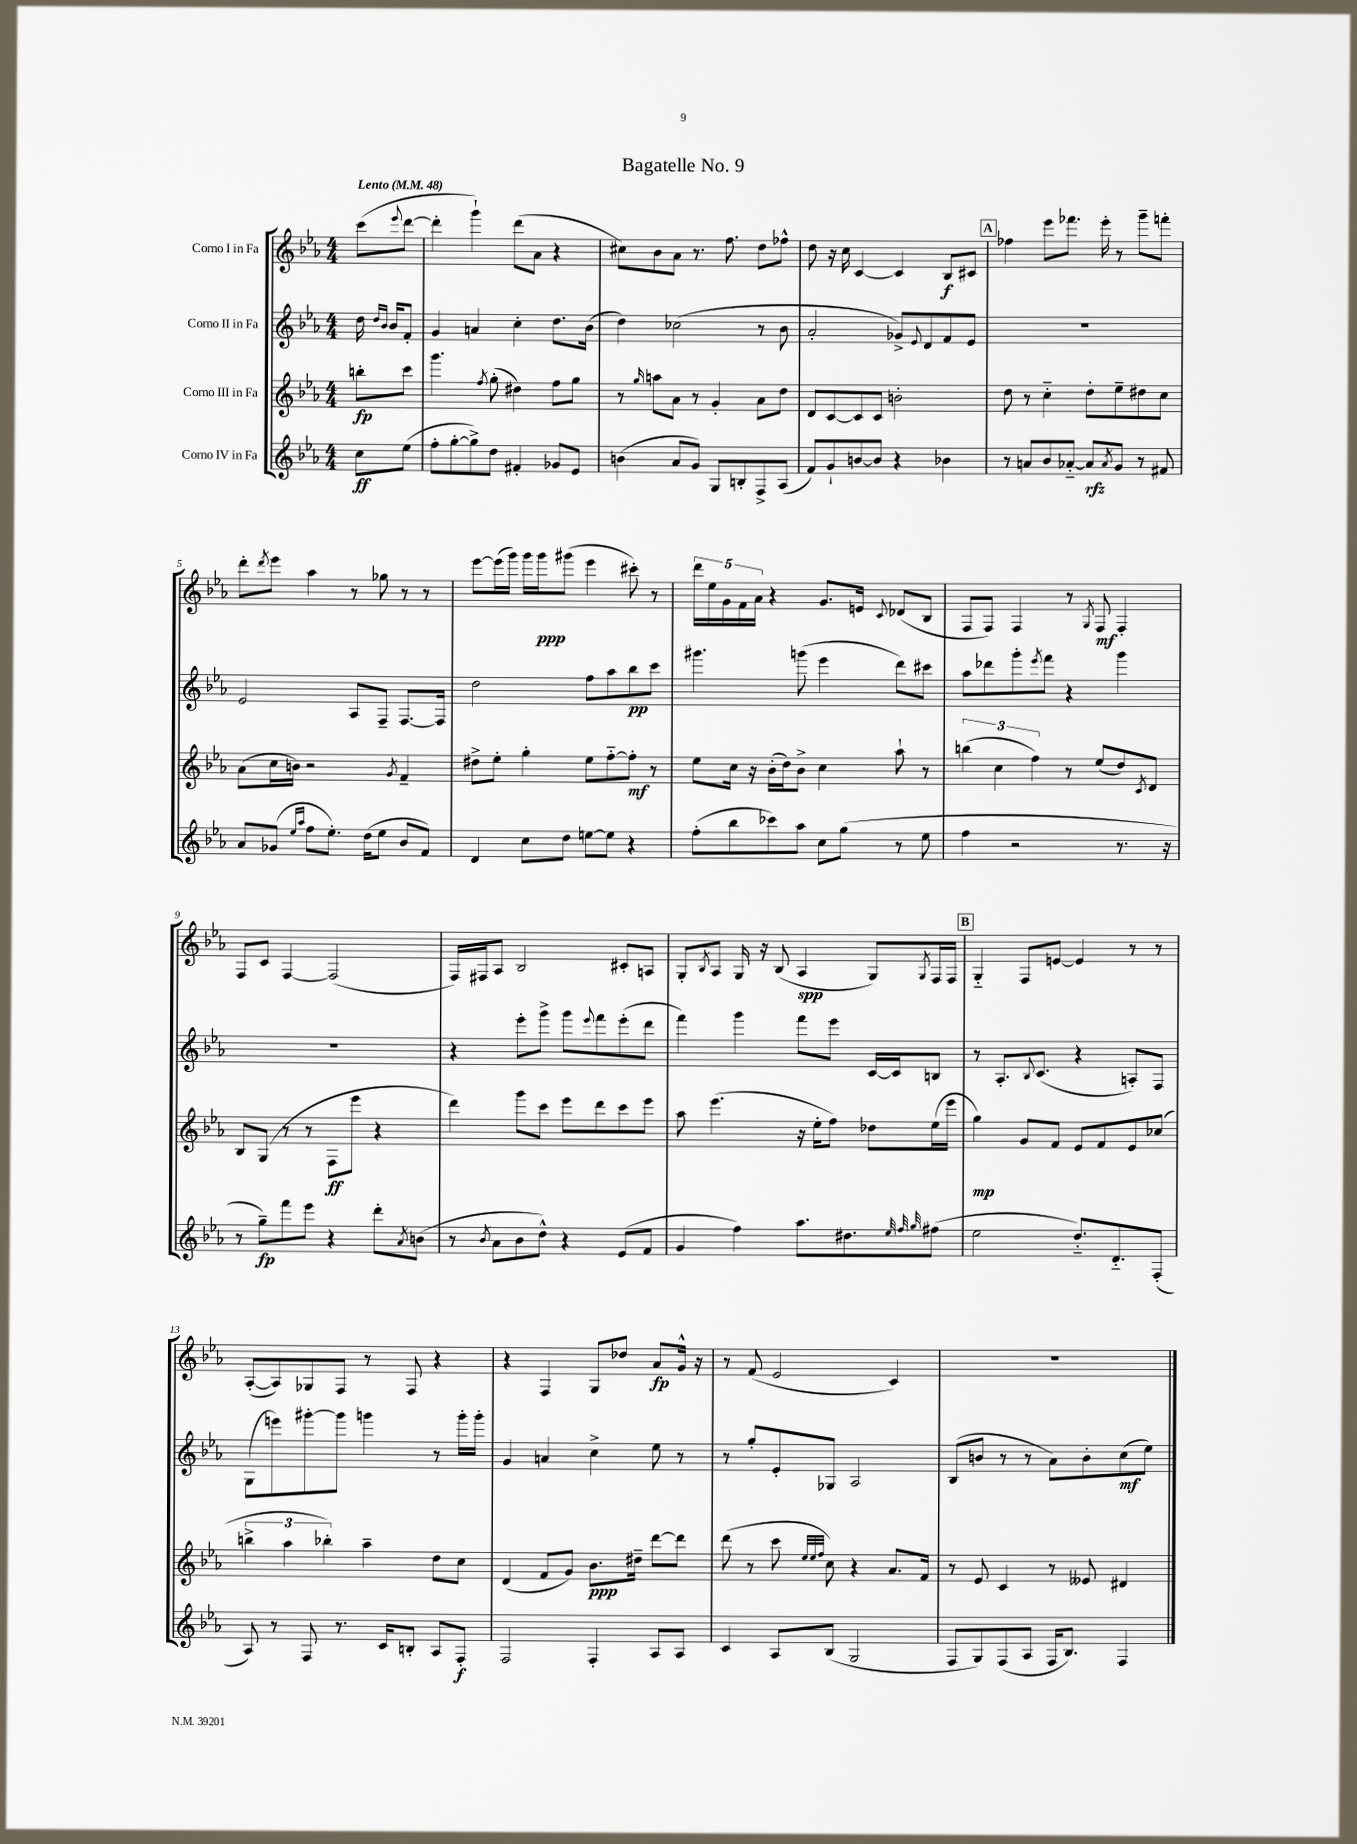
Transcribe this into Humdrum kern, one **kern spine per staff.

**kern	**dynam	**kern	**dynam	**kern	**dynam	**kern	**dynam
*part4	*part4	*part3	*part3	*part2	*part2	*part1	*part1
*staff4	*staff4	*staff3	*staff3	*staff2	*staff2	*staff1	*staff1
*I"Corno IV in Fa	*	*I"Corno III in Fa	*	*I"Corno II in Fa	*	*I"Corno I in Fa	*
*clefG2	*	*clefG2	*	*clefG2	*	*clefG2	*
*k[b-e-a-]	*	*k[b-e-a-]	*	*k[b-e-a-]	*	*k[b-e-a-]	*
*M4/4	*	*M4/4	*	*M4/4	*	*M4/4	*
*MM48	*	*MM48	*	*MM48	*	*MM48	*
=	=	=	=	=	=	=	=
!	!	!	!	!	!	!LO:TX:a:B:t=Lento	!
8cc\L	ff	8bbn'\L	fp	16dd\	.	(8ccc\L	.
.	.	.	.	16qqdd/LL	.	.	.
.	.	.	.	16qqb-/JJ	.	.	.
.	.	.	.	16b-/KL	.	.	.
.	.	.	.	.	.	8qqeee-/	.
(8ee-\J	.	8ccc\J	.	8f'/J	.	[8ddd\J	.
=1	=1	=1	=1	=1	=1	=1	=1
8ff'\L	.	4.ggg\	.	4g/	.	4ddd'\]	.
[8gg'\	.	.	.	.	.	.	.
8gg^\])	.	.	.	4an/	.	4ggg`\)	.
.	.	8qff/	.	.	.	.	.
8dd\J	.	(8gg'\	.	.	.	.	.
4f#X'/	.	4dd#X\)	.	4cc'\	.	(8ddd\L	.
.	.	.	.	.	.	8a-\J	.
8g-X/L	.	8ff\L	.	8.dd\L	.	4r	.
8e-/J	.	8gg\J	.	.	.	.	.
.	.	.	.	(16b-\Jk	.	.	.
=2	=2	=2	=2	=2	=2	=2	=2
(4bn\	.	8r	.	4dd\)	.	8cc#X\L)	.
.	.	16qqgg/	.	.	.	.	.
.	.	8aan\L	.	.	.	8b-\	.
8a-/L	.	8a-\J	.	(2cc-X\	.	8a-\J	.
8g/J)	.	8r	.	.	.	8.r	.
8G/L	.	4g'/	.	.	.	.	.
.	.	.	.	.	.	8.ff\	.
8Bn'/	.	.	.	.	.	.	.
8F^/	.	8a-\L	.	8r	.	8dd\L	.
(8A-/J	.	8dd\J	.	8b-\	.	8ff-X^^\J	.
=3	=3	=3	=3	=3	=3	=3	=3
8f/L)	.	8d/L	.	2a-'/	.	8dd\	.
8g`/	.	[8c/	.	.	.	16r	.
.	.	.	.	.	.	16cc\	.
[8bn/	.	8c/]	.	.	.	[4c/	.
8b/J]	.	8c/J	.	.	.	.	.
4r	.	2bn'\	.	8g-X^/L)	.	4c/]	.
.	.	.	.	8qqe-/	.	.	.
.	.	.	.	8d/	.	.	.
4b-X\	.	.	.	8f/	.	8B-/L	f
.	.	.	.	8e-/J	.	8c#X/J	.
!!LO:REH:place=s1:t=A
=4	=4	=4	=4	=4	=4	=4	=4
8r	.	8dd\	.	1r	.	4ff-X\	.
8an/L	.	8r	.	.	.	.	.
8b-/	.	4cc\	.	.	.	8eee-\L	.
[8a-X/J	.	.	.	.	.	8.fff-X\J	.
8a-/L]	rfz	8dd'\L	.	.	.	.	.
.	.	.	.	.	.	16eee-'\	.
8qa-/	.	.	.	.	.	.	.
8g/J	.	8ee-~\	.	.	.	8r	.
8r	.	8dd#X\	.	.	.	8ggg~\L	.
8f#X/	.	8cc\J	.	.	.	8fffn'\J	.
!!LO:LB:g=z
=5	=5	=5	=5	=5	=5	=5	=5
8a-/L	.	(8a-\L	.	2e-/	.	8ddd'\L	.
.	.	.	.	.	.	8qddd/	.
(8g-X/J	.	16cc\L	.	.	.	8eee-\J	.
.	.	16bn\JJ)	.	.	.	.	.
16qqee-/LL	.	.	.	.	.	.	.
16qqaa-/JJ	.	.	.	.	.	.	.
8ff\L	.	2r	.	.	.	4aa-\	.
8.ee-'\J)	.	.	.	.	.	.	.
.	.	.	.	8A-/L	.	8r	.
(16dd\KL	.	.	.	.	.	.	.
8ee-\J	.	.	.	8F~/J	.	8gg-X\	.
.	.	8qg/	.	.	.	.	.
8b-/L	.	4f~/	.	[8.F/L	.	8r	.
8f/J)	.	.	.	.	.	8r	.
.	.	.	.	16F/Jk]	.	.	.
=6	=6	=6	=6	=6	=6	=6	=6
4d/	.	8dd#X^\L	.	2dd\	.	[8eee-\L	.
.	.	8ee-'\J	.	.	.	(16eee-\L]	.
.	.	.	.	.	.	16ggg\JJ)	.
8cc\L	.	4gg'\	.	.	.	16ggg\LL	.
.	.	.	.	.	.	16ggg\J	ppp
8dd\J	.	.	.	.	.	(8ggg#X\J	.
[8een\L	.	8ee-\L	.	8ff\L	.	4eee-\	.
8ee\J]	.	[8ff\	.	8aa-\	.	.	.
4r	.	8ff'\J]	mf	8bb-\	pp	8ccc#X'\)	.
.	.	8r	.	8ccc\J	.	8r	.
=7	=7	=7	=7	=7	=7	=7	=7
(8ff'\L	.	8ee-\L	.	4.ggg#X\	.	20ddd\LL	.
.	.	.	.	.	.	20ee-\	.
.	.	.	.	.	.	20g\	.
8bb-\	.	16cc\Jk	.	.	.	.	.
.	.	.	.	.	.	20f\	.
.	.	16r	.	.	.	.	.
.	.	.	.	.	.	20a-\JJ	.
8ccc-X\)	.	(16b-'\LL	.	.	.	4r	.
.	.	16dd\J)	.	.	.	.	.
8aa-\J	.	8b-^\J	.	(8gggn\	.	.	.
8cc\L	.	4cc\	.	4eee-\	.	8.g/L	.
(8gg\J	.	.	.	.	.	.	.
.	.	.	.	.	.	16en/Jk	.
.	.	.	.	.	.	8qqc/	.
8r	.	8aa-`\	.	8ddd\L)	.	(8d-X/L	.
8ee-\	.	8r	.	8ccc#X\J	.	8B-/J	.
=8	=8	=8	=8	=8	=8	=8	=8
4ff\	.	(6bbn\	.	8aa-\L	.	8F/L	.
.	.	.	.	8ddd-X\	.	8F/J)	.
.	.	6cc\	.	.	.	.	.
2r	.	.	.	8ggg'\	.	4F/	.
.	.	6ff\)	.	.	.	.	.
.	.	.	.	8qeee-/	.	.	.
.	.	.	.	8fff\J	.	.	.
.	.	8r	.	4r	.	8r	.
.	.	.	.	.	.	8qG/	.
.	.	(8ee-/L	.	.	.	8F/	mf
8.r	.	8dd/)	.	4ggg\	.	4F'/	.
.	.	8qc/	.	.	.	.	.
.	.	8d/J	.	.	.	.	.
16r	.	.	.	.	.	.	.
!!LO:LB:g=z
=9	=9	=9	=9	=9	=9	=9	=9
8r	.	8B-/L	.	1r	.	8F/L	.
8gg~\L)	fp	(8G/J	.	.	.	8c/J	.
8fff\	.	8r	.	.	.	[4F/	.
8eee-\J	.	8r	.	.	.	.	.
4r	.	8F\L	ff	.	.	(2F/]	.
.	.	8eee-\J	.	.	.	.	.
8ddd'\L	.	4r	.	.	.	.	.
8qa-/	.	.	.	.	.	.	.
(8bn\J	.	.	.	.	.	.	.
=10	=10	=10	=10	=10	=10	=10	=10
8r	.	4ddd\)	.	4r	.	16F/LL)	.
.	.	.	.	.	.	16F#X/J	.
8qb-/	.	.	.	.	.	.	.
8a-\L	.	.	.	.	.	8A-/J	.
8b-\	.	8ggg\L	.	8eee-'\L	.	2B-/	.
8dd^^\J)	.	8ccc\J	.	8ggg^\J	.	.	.
4r	.	8eee-\L	.	8ggg\L	.	.	.
.	.	.	.	8qqeee-/	.	.	.
.	.	8ddd\	.	8fff\	.	.	.
(8e-/L	.	8ccc\	.	(8eee-'\	.	8c#X'/L	.
8f/J	.	8eee-\J	.	8ddd\J	.	8An/J	.
=11	=11	=11	=11	=11	=11	=11	=11
4g/	.	8aa-\	.	4fff\)	.	8G'/L	.
.	.	.	.	.	.	8qB-/	.
.	.	(4.eee-\	.	.	.	8A-/J	.
4ff\)	.	.	.	4ggg\	.	16G/	.
.	.	.	.	.	.	16r	.
.	.	.	.	.	.	(8B-/	.
8.aa-\L	.	16r	.	8fff\L	.	4A-/	spp
.	.	16ee-'\KL	.	.	.	.	.
.	.	8ff\J)	.	8eee-\J	.	.	.
8.dd#X\	.	.	.	.	.	.	.
.	.	8dd-X\L	.	[16c/LL	.	8G/L)	.
.	.	.	.	16c/J]	.	.	.
32qqee-/	.	.	.	.	.	.	.
32qqff/	.	.	.	.	.	.	.
32qqgg/	.	.	.	.	.	8qG/	.
(8ff#X\J	.	(16ee-\L	.	8Bn/J	.	16F/L	.
.	.	16eee-\JJ	.	.	.	16F/JJ	.
!!LO:REH:place=s1:t=B
=12	=12	=12	=12	=12	=12	=12	=12
2ee-\	.	4gg\)	mp	8r	.	4G/	.
.	.	.	.	8.A-'/L	.	.	.
.	.	8g/L	.	.	.	8F/L	.
.	.	.	.	8qqB-/	.	.	.
.	.	.	.	(8.c/J	.	.	.
.	.	8f/J	.	.	.	[8en/J	.
8.dd/L)	.	8e-/L	.	4r	.	4e/]	.
.	.	8f/	.	.	.	.	.
8.d/	.	.	.	.	.	.	.
.	.	8e-/	.	8An'/L)	.	8r	.
(8F'/J	.	(8cc-X/J	.	8F/J	.	8r	.
!!LO:LB:g=z
=13	=13	=13	=13	=13	=13	=13	=13
8A-/)	.	6bbn^\	.	(8G\L	.	([8A-'/L	.
8r	.	.	.	8eeen\)	.	8A-/])	.
.	.	6aa-\	.	.	.	.	.
8F/	.	.	.	[8ggg#X'\	.	8G-X/	.
.	.	6bb-X'\)	.	.	.	.	.
8.r	.	.	.	8ggg#\J]	.	8F/J	.
.	.	4aa-~\	.	4gggn\	.	8r	.
16c/KL	.	.	.	.	.	.	.
8Bn'/J	.	.	.	.	.	8F/	.
8A-/L	.	8dd\L	.	8r	.	4r	.
8F'/J	f	8cc\J	.	16ggg'\LL	.	.	.
.	.	.	.	16ggg'\JJ	.	.	.
=14	=14	=14	=14	=14	=14	=14	=14
2F/	.	(4d/	.	4g/	.	4r	.
.	.	8f/L	.	4an/	.	4F/	.
.	.	8g/J)	.	.	.	.	.
4F'/	.	8.b-\L	ppp	4cc^\	.	8G/L	.
.	.	.	.	.	.	8dd-X/J	.
.	.	16dd#X~\Jk	.	.	.	.	.
8A-/L	.	[8ddd\L	.	8ee-\	.	8a-/L	fp
8A-/J	.	8ddd\J]	.	8r	.	16g^^/Jk	.
.	.	.	.	.	.	16r	.
=15	=15	=15	=15	=15	=15	=15	=15
4c/	.	(8ddd\	.	8r	.	8r	.
.	.	8r	.	8gg'/L	.	(8f/	.
8A-/L	.	8ccc\	.	8e-'/	.	2e-/	.
.	.	32qqee-/LLL	.	.	.	.	.
.	.	32qqee-/	.	.	.	.	.
.	.	32qqff/JJJ	.	.	.	.	.
(8B-/J	.	8cc\)	.	8G-X/J	.	.	.
2G/	.	4r	.	2A-/	.	.	.
.	.	8.a-/L	.	.	.	4c/)	.
.	.	16f/Jk	.	.	.	.	.
=16	=16	=16	=16	=16	=16	=16	=16
8F/L	.	8r	.	(8B-/L	.	1r	.
8G/)	.	8e-/	.	8bn/J	.	.	.
(8F/	.	4c/	.	8r	.	.	.
8A-/J	.	.	.	8r	.	.	.
16F/KL	.	8r	.	8a-\L)	.	.	.
8.B-/J)	.	.	.	.	.	.	.
.	.	8e--X/	.	8b'\	.	.	.
4F/	.	4d#X/	.	(8cc\	mf	.	.
.	.	.	.	8ee-\J)	.	.	.
==	==	==	==	==	==	==	==
*-	*-	*-	*-	*-	*-	*-	*-
